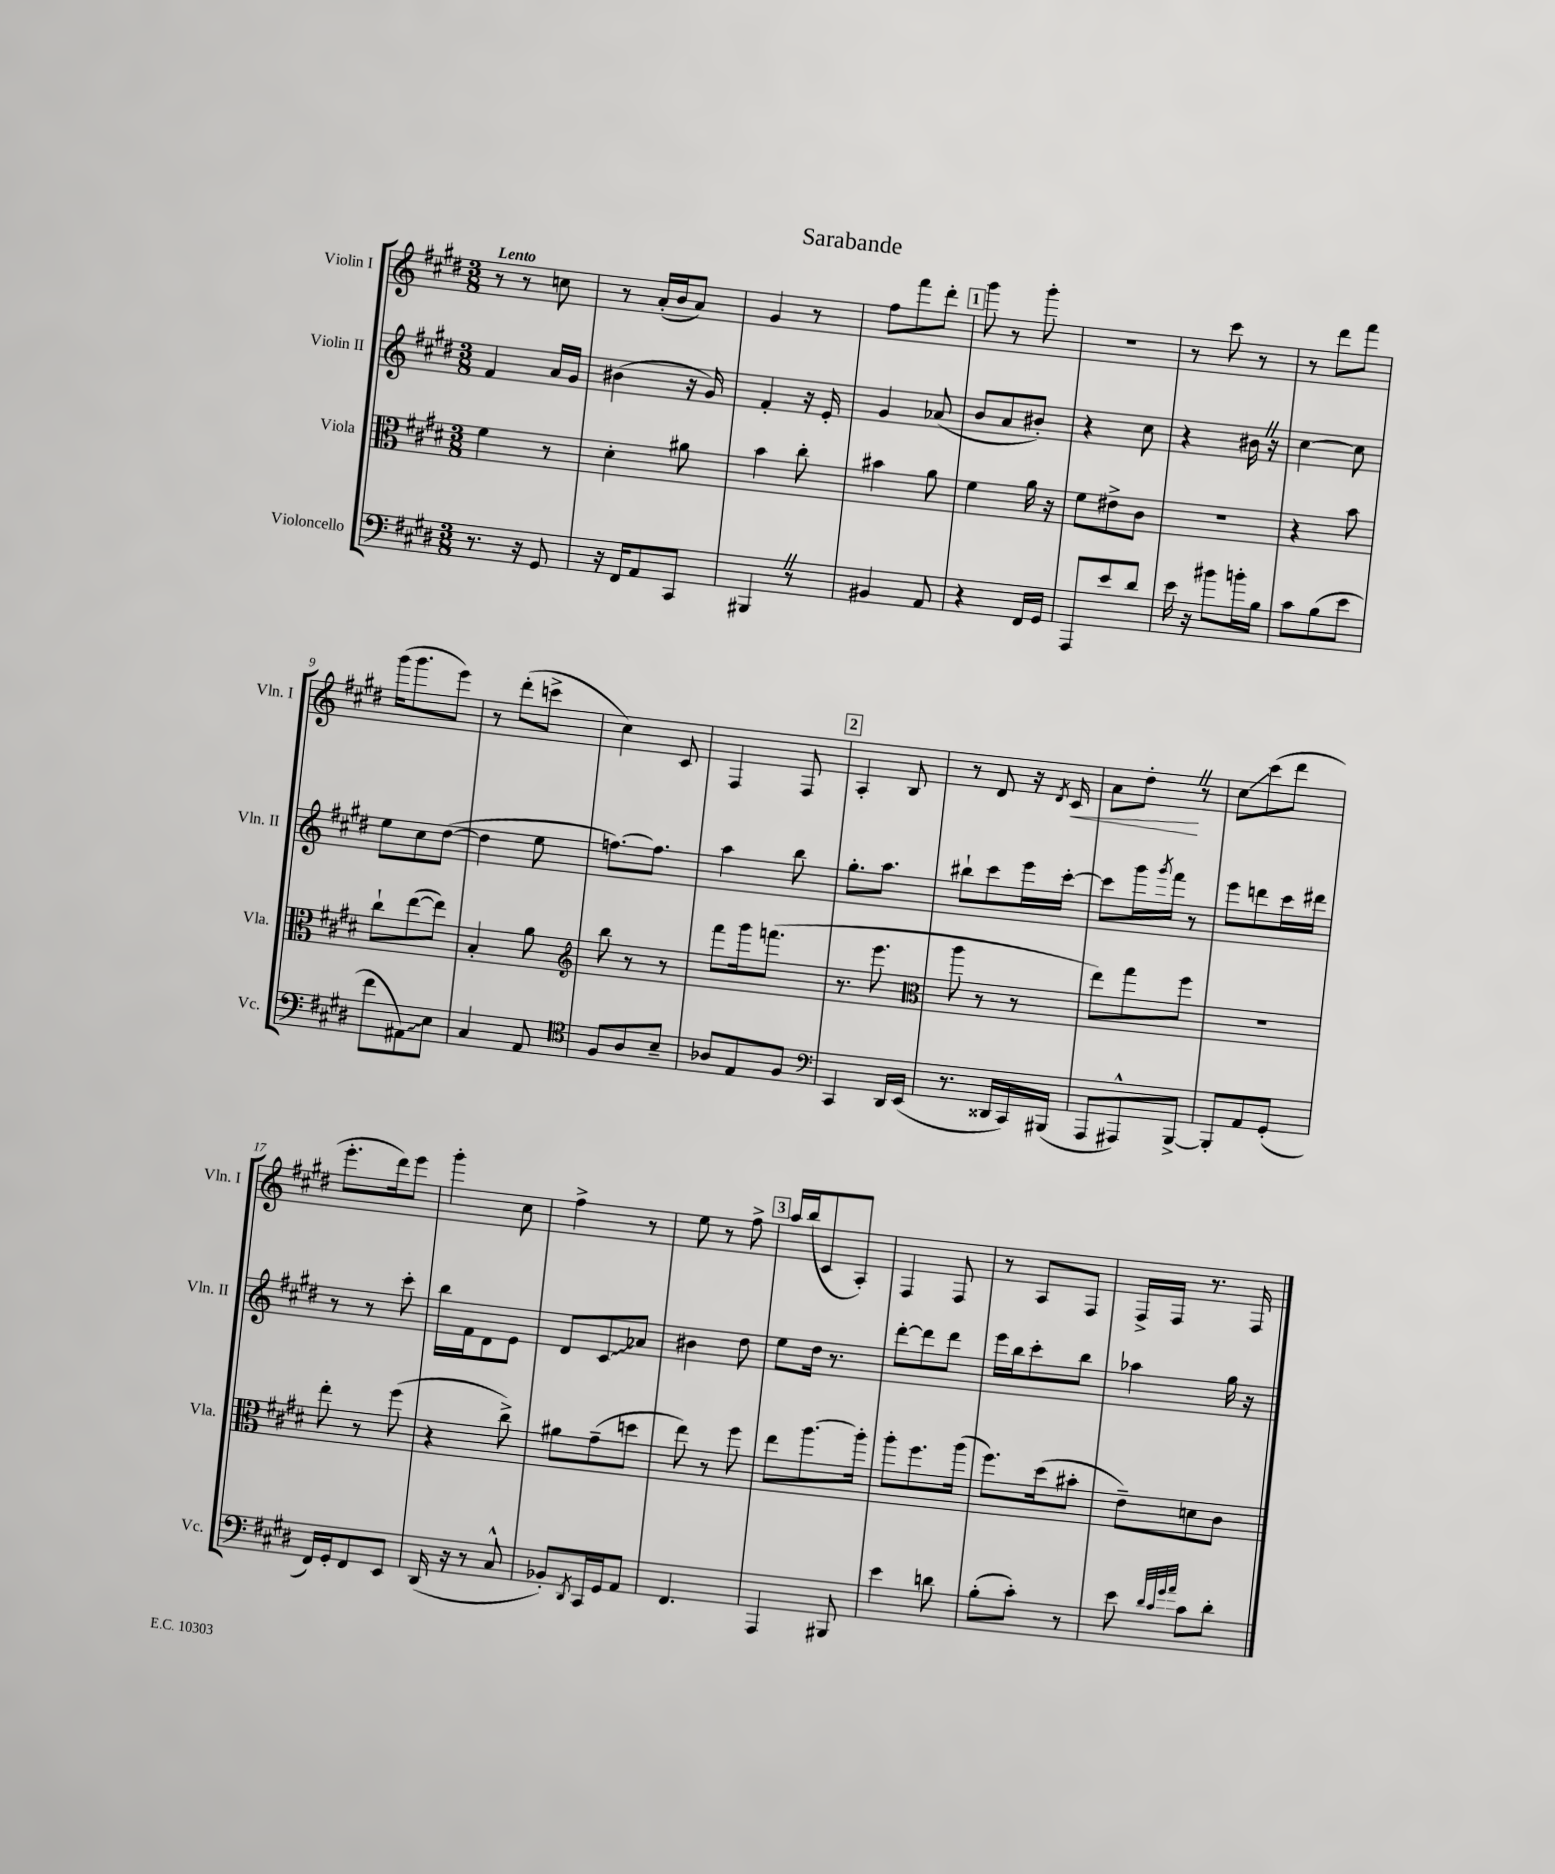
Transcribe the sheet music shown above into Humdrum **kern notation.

**kern	**kern	**kern	**kern
*staff4	*staff3	*staff2	*staff1
*clefF4	*clefC3	*clefG2	*clefG2
*k[f#c#g#d#]	*k[f#c#g#d#]	*k[f#c#g#d#]	*k[f#c#g#d#]
*M3/8	*M3/8	*M3/8	*M3/8
8.r	4f#	4f#	8r
.	.	.	8r
16r	.	.	.
8GG#	8r	16a	8cc
.	.	16g#	.
=	=	=	=
16r	4d#'	(4b#	8r
16FF#	.	.	.
8AA	.	.	(16a'
.	.	.	16b
8CC#	8a#	16r	8a)
.	.	16g#)	.
=	=	=	=
4BBB#	4b	4f#'	4g#
8r	8cc#'	16r	8r
.	.	16e'	.
=	=	=	=
4BB#	4b#	4g#	8ff#
.	.	.	8fff#
8AA	8a	(8a-	8ddd#'
=	=	=	=
4r	4f#	8b	8ggg#
.	.	8a	8r
16FF#	16a	8b#')	8ggg#'
16GG#	16r	.	.
=	=	=	=
8AAA	8f#	4r	4.r
8e	8e#^	.	.
8d#	8c#	8cc#	.
=	=	=	=
16e	4.r	4r	8r
16r	.	.	.
8b#	.	.	8ccc#
16b'	.	16b#	8r
16B	.	16r	.
=	=	=	=
8c#	4r	[4cc#	8r
(8B	.	.	8ddd#
8e	8b	8cc#]	8fff#
=	=	=	=
8f#	8cc#`	8ee	(16ggg#
.	.	.	8.ggg#
8AA#)	([8ee	8cc#	.
8E	8ee])	([8dd#	8eee)
=	=	=	=
4C#	4B'	4dd#]	8r
.	.	.	(8ddd#'
8AA	8a	8ee	8ccc^
=	=	=	=
*clefC4	*clefG2	*	*
8F#	8bb	[8.ff)	4cc#)
8A	8r	.	.
.	.	8.ff]	.
8B~	8r	.	8c#
=	=	=	=
8A-	8fff#	4aa	4F#
8E	16ggg#	.	.
.	(8.fff	.	.
8F#	.	8bb	8F#
=	=	=	=
*clefF4	*	*	*
4CC#	8.r	8.gg#'	4A'
.	8.eee	8.aa	.
16DD#	.	.	8B
(16EE	.	.	.
=	=	=	=
*	*clefC3	*	*
8.r	8aa	8bb#`	8r
.	8r	8ccc#	8d#
16DD##	.	.	.
16CC#)	8r	16eee	16r
.	.	.	8qd#
(16BBB#	.	[16ccc#'	16c#
=	=	=	=
8AAA	8ee)	8ccc#]	8a
8AAA#^^)	8gg#	16ggg#	8dd#'
.	.	8qggg#	.
.	.	16fff#	.
[8BBB^	8ff#	8r	8r
=	=	=	=
8BBB']	4.r	8eee	8cc#
8AA	.	8ddd	(8ccc#
(8GG#'	.	16ccc#	8ddd#
.	.	16ddd#	.
=	=	=	=
16FF#)	8ee'	8r	8.eee'
16GG#'	.	.	.
8FF#	8r	8r	.
.	.	.	16ddd#)
8EE	(8ff#	8ccc#'	8eee
=	=	=	=
(16DD#	4r	16bb	4ggg#'
16r	.	16f#	.
8r	.	8d#	.
8C#^^	8cc#^)	8e	8cc#
=	=	=	=
8BB-')	8a#	8d#	4ff#^
8qDD#	.	.	.
16CC#	(8g#~	8c#	.
16GG#	.	.	.
8AA	8dd	8a-	8r
=	=	=	=
4.FF#	8ee)	4b#	8ee
.	8r	.	8r
.	8ff#	8dd#	8ff#^
=	=	=	=
4AAA	8ee	8ee	16aa
.	.	.	(16bb
.	[8.aa	16dd#	8c#
.	.	8.r	.
8BBB#	.	.	8A')
.	16aa']	.	.
=	=	=	=
4e	8aa'	[8ddd#'	4F#
.	8.ff#	8ddd#]	.
8d	.	8ddd#	8F#
.	(16aa	.	.
=	=	=	=
(8B'	8.ff#)	16eee	8r
.	.	16bb	.
8c#')	.	8ccc#'	8A
.	(16dd#	.	.
8r	8b#'	8bb	8F#
=	=	=	=
8e	8e~)	4aa-	16F#^
.	.	.	16F#
32qqd#	.	.	.
32qqc#	.	.	.
32qqg#	.	.	.
32qqa	.	.	.
8c#	8d	.	8.r
8d#'	8c#	16gg#	.
.	.	16r	16F#
==	==	==	==
*-	*-	*-	*-
